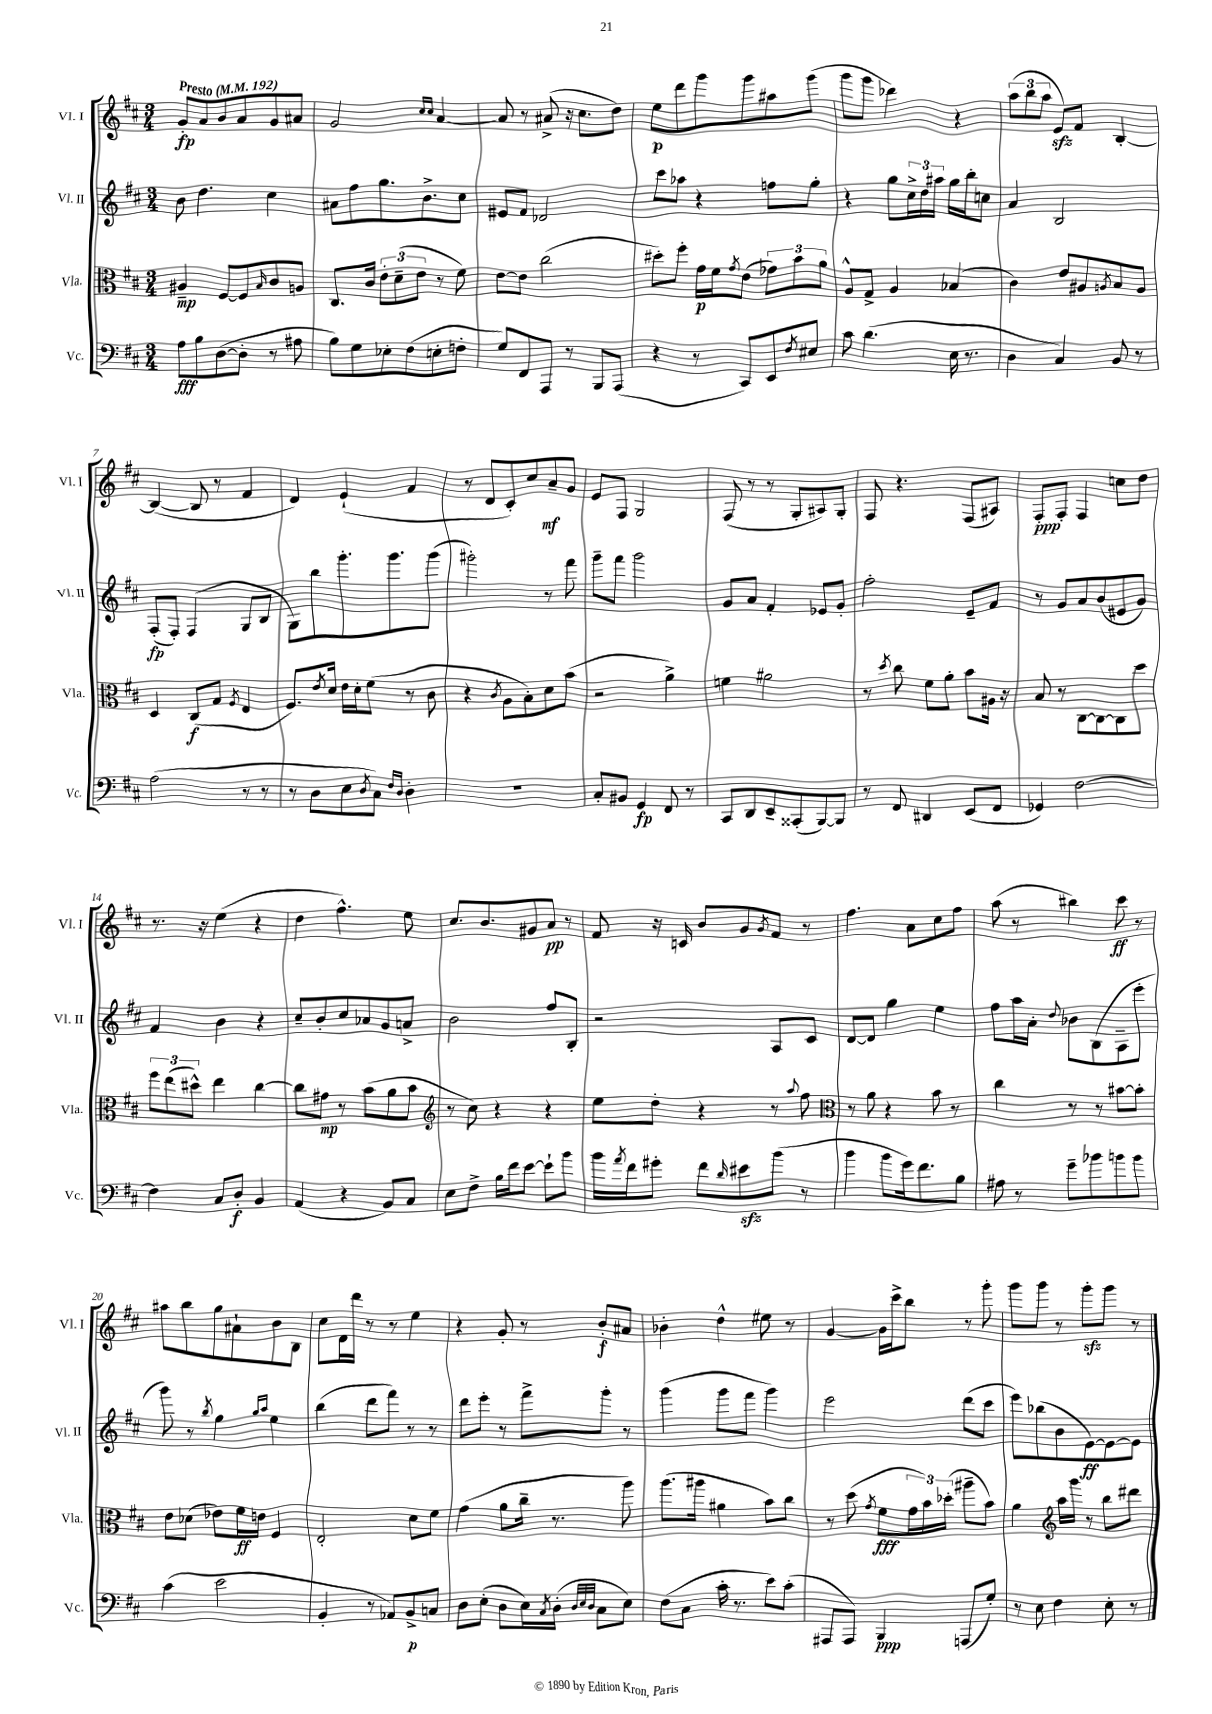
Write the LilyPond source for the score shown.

<<
\new StaffGroup <<
\new Staff = "s0" \with { instrumentName = "Vl. I" shortInstrumentName = "Vl. I" } {
    \clef treble \key d \major \numericTimeSignature \time 3/4 \tempo "Presto" 4 = 192
    g'8-.\fp a'8 b'8 a'8 g'8 ais'8 |
    g'2 \grace { cis''16 cis''16 } a'4~ |
    a'8 r8 ais'8->( r16 cis''8. d''8) |
    e''8\p d'''8 g'''8 g'''8 ais''8 g'''8( |
    g'''8 g'''8 des'''4) r4 |
    \tuplet 3/2 { a''8( b''8 a''8 } e'8\sfz) fis'8 b4~-. |
    b4~( b8 r8 fis'4 |
    d'4) e'4-!( fis'4 |
    r8 d'8 cis'8-.) cis''8 a'8--\mf g'8 |
    e'8 fis8 g2 |
    fis8( r8 r8 g8-. ais8) g8-. |
    fis8 r4. fis8( ais8) |
    fis8-.\ppp fis8-. fis4 c''8 d''8 |
    r8. r16 e''4( r4 |
    d''4 fis''4.-^) e''8 |
    cis''8. b'8. gis'8 a'8\pp r8 |
    fis'8 r16 c'16 b'8 g'8 \acciaccatura { g'8 } fis'8 r8 |
    fis''4. a'8 cis''8 fis''8 |
    a''8( r8 bis''4) cis'''8\ff r8 |
    ais''8 b''8 g''8 ais'8-! b'8 b8 |
    cis''8 d'16 d'''16 r8 r8 e''4 |
    r4 g'8-. r8 b'8-.\f ais'8 |
    bes'4-. d''4-^ eis''8 r8 |
    g'4~ g'16 cis'''16-> b''8 r8 g'''8-. |
    g'''8 g'''8 r8 g'''8-.\sfz g'''8 r8 \bar "|." |
}
\new Staff = "s1" \with { instrumentName = "Vl. II" shortInstrumentName = "Vl. II" } {
    \clef treble \key d \major \numericTimeSignature \time 3/4
    b'8 d''4. cis''4 |
    ais'8 fis''8 g''8. b'8.-> cis''8 |
    eis'8 fis'8 des'2 |
    cis'''8 aes''8 r4 f''8 g''8-. |
    r4 g''8 \tuplet 3/2 { cis''16-> d''16 ais''16 } g''16 b''16-. c''8 |
    a'4 b2 |
    fis8-.\fp( fis8-.) fis4( g8 b8 |
    g8) b''8 g'''8.-. g'''8. g'''8( |
    gis'''2-.) r8 fis'''8 |
    g'''8-- fis'''8 g'''2 |
    g'8 a'8 fis'4-. ees'8 g'8-. |
    fis''2-. e'8-- fis'8 |
    r8 g'8 a'8 b'8( eis'8 g'8) |
    fis'4 b'4 r4 |
    cis''8-- b'8-. cis''8 aes'8 g'8 a'8-> |
    b'2 fis''8 b8-. |
    r2 a8 cis'8 |
    d'8~ d'8 g''4 e''4 |
    fis''8 a''16 a'16-. \appoggiatura { d''8 } bes'8 b8( a8-- e'''8-. |
    g'''8) r8 \acciaccatura { b''8 } g''4 \grace { g''16 a''16 } e''4 |
    b''4( d'''8 fis'''8) r8 r8 |
    d'''8 e'''8-. r8 fis'''8-> g'''8-. r8 |
    g'''4( g'''8 fis'''8 g'''4) |
    e'''2 d'''8( cis'''8 |
    e'''8) bes''8( b'8 e'8~\ff) e'8~ e'8 \bar "|." |
}
\new Staff = "s2" \with { instrumentName = "Vla." shortInstrumentName = "Vla." } {
    \clef alto \key d \major \numericTimeSignature \time 3/4
    ais4--\mp fis8~ fis8 \grace { b16 } cis'8 a8 |
    cis8. cis'16 \tuplet 3/2 { e'8-. d'8--( e'8 } r8 fis'8) |
    e'8~ e'8 cis''2( |
    dis''8-.) fis''8-. g'16\p fis'16 \acciaccatura { g'8 } e'8( \tuplet 3/2 { ges'8) b'8 a'8 } |
    a8-^ g8-> a4 bes4( |
    cis'4) e'8 ais8 \acciaccatura { a8 } b8 a8 |
    d4 cis8\f( g8 \acciaccatura { fis8 } e4 |
    fis8.) \acciaccatura { e'8 } d'16 e'16 d'16-. fis'8( r8 cis'8 |
    r4 \acciaccatura { cis'8 } a8 b8-.) d'8 b'8( |
    r2 a'4->) |
    f'4 ais'2 |
    r8 \acciaccatura { d''8 } cis''8 fis'8 a'8-. b'8 ais16 r16 |
    b8 r8 cis8~ cis8~ cis8 d''8 |
    \tuplet 3/2 { fis''8 e''8( dis''8-^) } e''4 cis''4~ |
    cis''8 gis'8\mp r8 b'8( a'8 b'8 |
    \clef treble r8 cis''8) r4 r4 |
    e''8 d''8-. r4 r8 \appoggiatura { a''8 } fis''8 |
    \clef alto r8 a'8 r4 b'8 r8 |
    cis''4 r8 r8 bis'8~ bis'8-. |
    e'8 des'8( ees'8) fis'16\ff e'16 fis4 |
    e2-. d'8 fis'8 |
    g'4( a'8 cis''16-- r8. a''8) |
    a''8.( ais''16 ais'4 b'8) cis''8 |
    r8 d''8( \acciaccatura { g'8 } fis'8\fff \tuplet 3/2 { g'16 b'16) des''16-.( } ais''8-- b'8) |
    a'4 \clef treble a''16 g'''16 r8 b''8 dis'''8 \bar "|." |
}
\new Staff = "s3" \with { instrumentName = "Vc." shortInstrumentName = "Vc." } {
    \clef bass \key d \major \numericTimeSignature \time 3/4
    a8\fff b8 d8~( d8-. r8 ais8 |
    b8) g8 ees8-. fis8( e8-. f8-. |
    g8) fis,8 a,,8 r8 b,,8 a,,8( |
    r4 r8 cis,8) e,8 \acciaccatura { fis8 } eis8 |
    cis'8 d'4.( e16 r8. |
    d4 cis4) b,8 r8 |
    a2( r8 r8 |
    r8 d8 e8 \acciaccatura { d8 } cis8) \grace { fis16 d16 } d4-. |
    R2. |
    cis8-. bis,8 g,4\fp fis,8 r8 |
    cis,8 d,8 e,8-- cisis,8-.( b,,8~) b,,8 |
    r8 fis,8 dis,4 e,8( fis,8 |
    ges,4) fis2~ |
    fis4 cis8 d8-.\f b,4 |
    a,4( r4 b,8) cis8 |
    e8 fis8-> b16 fis'16 e'8~ e'8-! b'8 |
    b'16 \acciaccatura { a'8 } fis'16 gis'8-. fis'8 \grace { d'16 } eis'8\sfz b'8( r8 |
    b'4 b'8 g'16) fis'8. b8 |
    ais8 r8 g'8-- bes'8 b'8 b'8 |
    cis'4( e'2 |
    b,4-. r8 aes,8) b,8->\p c8 |
    d8 e8-.( d8 e16) \acciaccatura { cis8 } d16-.( \grace { d32 e32 d32 } cis8 e8) |
    fis8( cis8 cis'16-. r8. e'8) cis'8-.( |
    ais,,8 ais,,8) b,,4\ppp a,,8( g8-.) |
    r8 e8 fis4 e8-. r8 \bar "|." |
}
>>
>>
